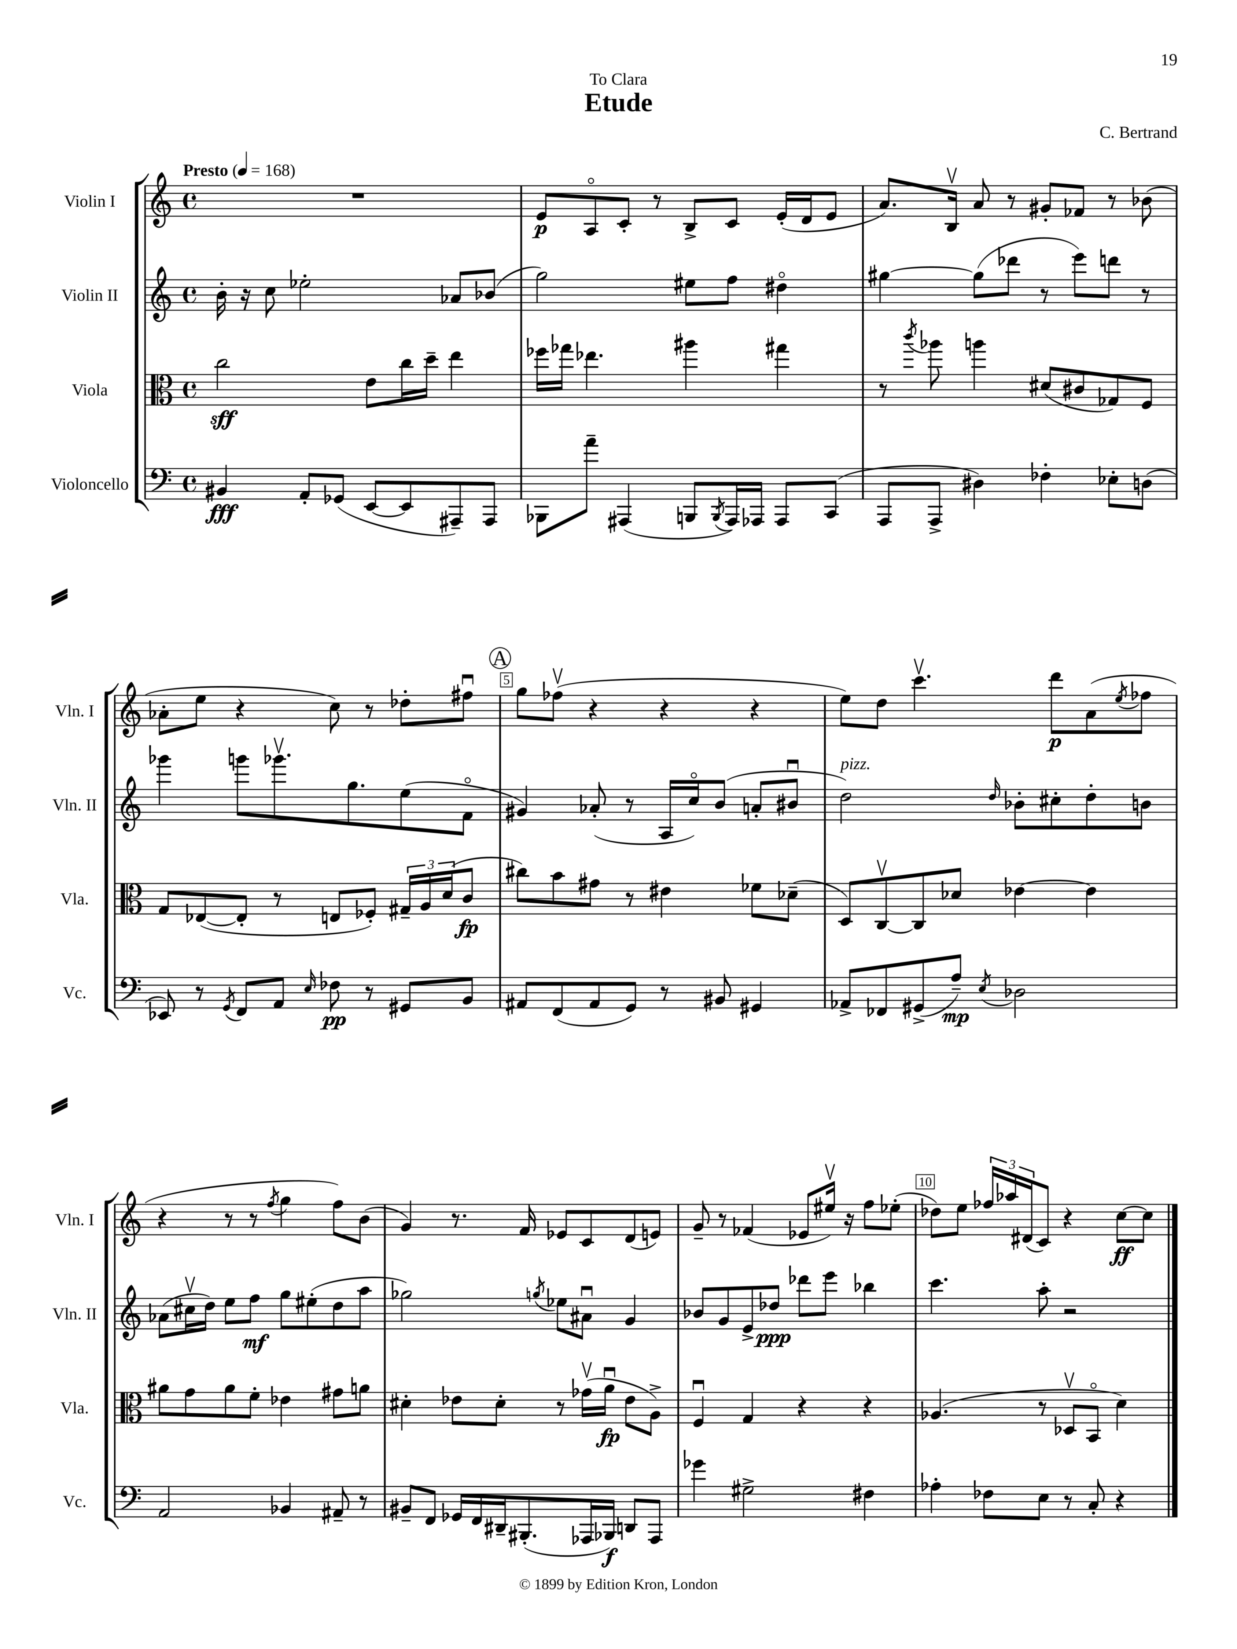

**kern	**kern	**kern	**kern
*staff4	*staff3	*staff2	*staff1
*clefF4	*clefC3	*clefG2	*clefG2
*k[]	*k[]	*k[]	*k[]
*M4/4	*M4/4	*M4/4	*M4/4
*met(c)	*met(c)	*met(c)	*met(c)
*MM168	*MM168	*MM168	*MM168
4BB#	2cc	16b'	1r
.	.	16r	.
.	.	8cc	.
8AA'	.	2ee-'	.
(8GG-	.	.	.
[8EE	8e	.	.
8EE]	16cc	.	.
.	16dd~	.	.
8AAA#~)	4ee	8a-	.
8AAA#	.	(8b-	.
=	=	=	=
8BBB-	16ff-	2gg)	8e
.	16gg-	.	.
8a~	4.ee-	.	8Ao
(4AAA#	.	.	8c'
.	.	.	8r
8BBB	4aa#	8ee#	8B^
8qBBB	.	.	.
16AAA#)	.	8ff	8c
16AAA-	.	.	.
8AAA-	4gg#	4dd#o	(16e'
.	.	.	16d
(8CC	.	.	8e
=	=	=	=
8AAA	8r	[4gg#	8.a)
.	8qccc	.	.
8AAA^	8aa-	.	.
.	.	.	16Bv
4D#)	4aa	(8gg#]	8a
.	.	8ddd-	8r
4F-'	(8d#	8r	8g#'
.	8c#	8eee)	8f-
8E-'	8G-)	8ddd	8r
(8D	8F	8r	(8b-
=	=	=	=
8EE-)	8G	4ggg-	8a-'
8r	([8E-	.	8ee
8qGG	.	.	.
8FF	8E-']	8ggg	4r
8AA	8r	8.ggg-v	.
16qqE	.	.	.
8F-	8E	.	8cc)
.	.	8.gg	.
8r	8F-')	.	8r
8GG#	24G#~	(8ee	8dd-'
.	24A	.	.
.	(24d	.	.
8BB	8c	8fo	8ff#u
=	=	=	=
8AA#	8cc#)	4g#)	8gg
(8FF	8b	.	(8ff-v
8AA#	8g#	(8a-'	4r
8GG)	8r	8r	.
8r	4e#	16A	4r
.	.	16cco)	.
8BB#	.	(8b	.
4GG#	8f-	8a'	4r
.	(8d-~	8b#u	.
=	=	=	=
8AA-^	8D)	2dd)	8ee)
8FF-	[8Cv	.	8dd
(8GG#^	8C]	.	4.cccv
8A~)	8d-	.	.
8qE	.	16qqdd	.
2D-	[4e-	8b-'	.
.	.	8cc#'	8ddd
.	4e-]	8dd'	(8a
.	.	.	8qee
.	.	8b	8ff-
=	=	=	=
2AA	8a#	(8a-	4r
.	8g	16cc#v	.
.	.	16dd)	.
.	8a#	8ee	8r
.	8f'	8ff	8r
.	.	.	8qff
4BB-	4e-	8gg	4gg
.	.	(8ee#'	.
8AA#~	8g#	8dd	8ff)
8r	8a	8aa	(8b
=	=	=	=
8BB#~	4d#'	2gg-)	4g)
8FF	.	.	.
16GG-	8e-	.	8.r
16FF	.	.	.
16DD#~	8d#'	.	.
(8.BBB#'	.	.	16f
.	.	8qgg	.
.	8r	8ee-	8e-
16AAA-	(16g-v	8a#u	8c
16BBB-)	16au	.	.
8DD	8e-	4g	(8d
8AAA-	8A^)	.	8e)
=	=	=	=
4g-	4Fu	8b-	8g~
.	.	8g	8r
2G#^	4G	8e^	(4f-
.	.	8dd-	.
.	4r	8ddd-	8e-
.	.	8eee	16ee#v)
.	.	.	16r
4F#	4r	4bb-	8ff
.	.	.	(8ee-'
=	=	=	=
4A-'	(4.A-	4.ccc	8dd-)
.	.	.	8ee
8F-	.	.	24ff-
.	.	.	24aa-
.	.	.	(24d#
8E	8r	8aa'	8c)
8r	8D-v	2r	4r
8C'	8BBo	.	.
4r	4d)	.	[8cc
.	.	.	8cc]
==	==	==	==
*-	*-	*-	*-
